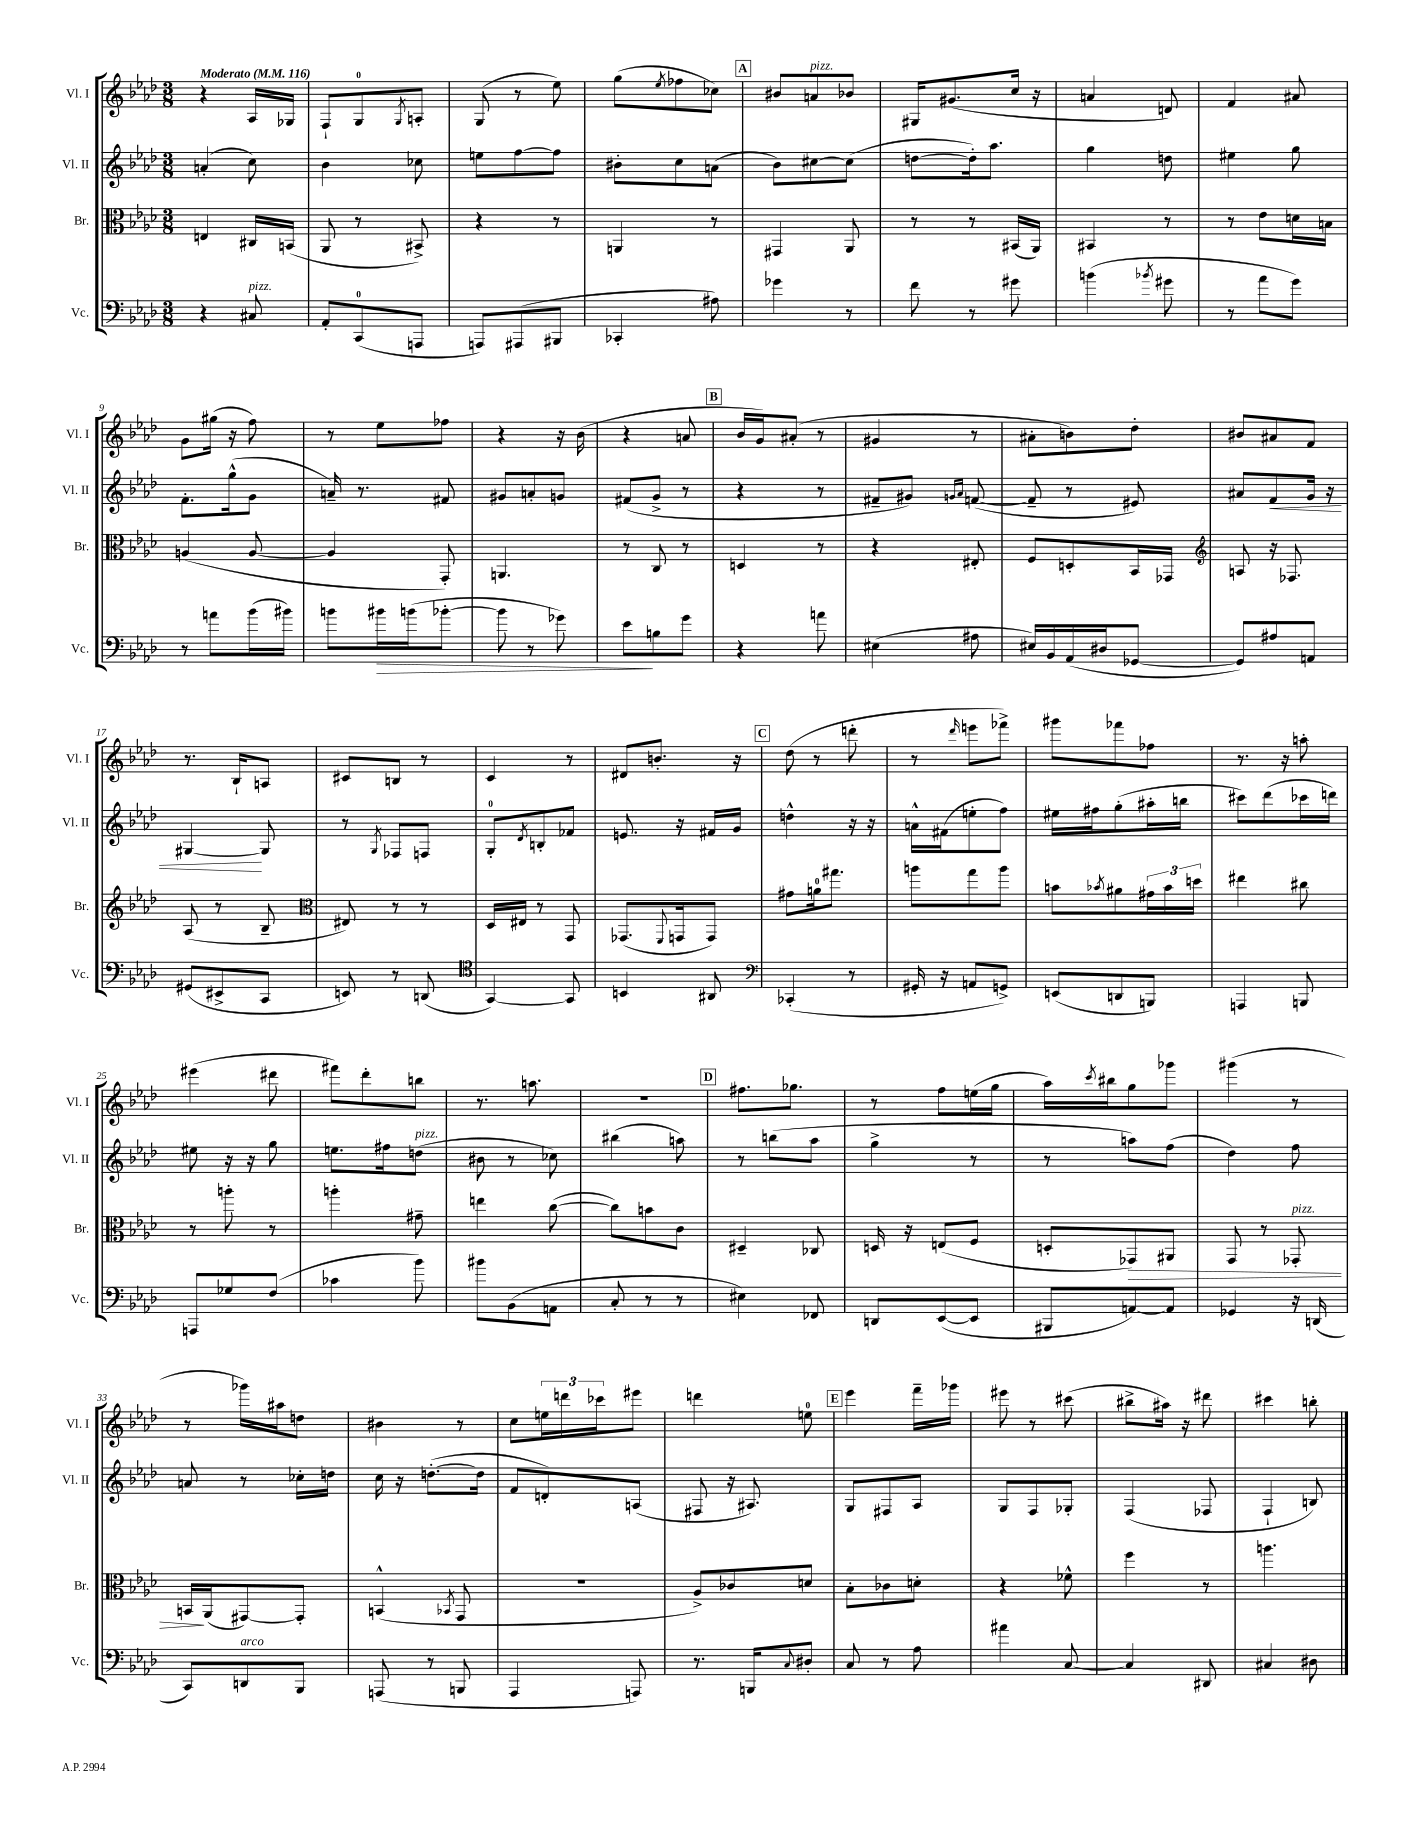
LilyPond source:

<<
\new StaffGroup <<
\new Staff = "s0" \with { instrumentName = "Vl. I" shortInstrumentName = "Vl. I" } {
    \clef treble \key aes \major \numericTimeSignature \time 3/8 \tempo "Moderato" 4 = 116
    r4 aes16 ges16 |
    f8-! g8-0 \acciaccatura { g8 } a8-. |
    g8( r8 ees''8) |
    g''8( \acciaccatura { ees''8 } fes''8 ces''8) |
    \mark \markup { \box "A" } bis'8 a'8^\markup { \italic "pizz." } bes'8 |
    gis16 gis'8.( c''16 r16 |
    a'4 d'8) |
    f'4 ais'8 |
    g'8 gis''16( r16 f''8) |
    r8 ees''8 fes''8 |
    r4 r16 bes'16( |
    r4 a'8 |
    \mark \markup { \box "B" } bes'16 g'16) ais'8-.( r8 |
    gis'4 r8 |
    ais'8-. b'8) des''8-. |
    bis'8 ais'8 f'8 |
    r8. bes16-! a8 |
    cis'8 b8 r8 |
    c'4 r8 |
    dis'8 b'8.-. r16 |
    \mark \markup { \box "C" } des''8( r8 d'''8-. |
    r8 \grace { des'''16 } e'''8 fes'''8->) |
    gis'''8 fes'''8 fes''8 |
    r8. r16 a''8-. |
    eis'''4( dis'''8 |
    fis'''8) des'''8-. b''8 |
    r8. a''8. |
    R4. |
    \mark \markup { \box "D" } fis''8. ges''8. |
    r8 f''8 e''16( g''16 |
    aes''16) \acciaccatura { c'''8 } bis''16 g''8 ges'''8 |
    gis'''4( r8 |
    r8 ges'''16) ais''16 d''8 |
    bis'4 r8 |
    c''8 \tuplet 3/2 { e''16 d'''16 ces'''16 } eis'''8 |
    d'''4 e''8-0 |
    \mark \markup { \box "E" } ees'''4 f'''16-- ges'''16 |
    eis'''8 r8 cis'''8( |
    bis''8-> ais''16) r16 dis'''8 |
    cis'''4 b''8-. \bar "|." |
}
\new Staff = "s1" \with { instrumentName = "Vl. II" shortInstrumentName = "Vl. II" } {
    \clef treble \key aes \major \numericTimeSignature \time 3/8
    a'4-.( c''8) |
    bes'4 ces''8 |
    e''8 f''8~ f''8 |
    bis'8-. c''8 a'8( |
    \mark \markup { \box "A" } bes'8) cis''8~ cis''8( |
    d''8~ d''16-.) aes''8. |
    g''4 d''8 |
    eis''4 g''8 |
    f'8.-. g''16-^( g'8 |
    a'16--) r8. fis'8 |
    gis'8 a'8-. g'8 |
    fis'8( g'8-> r8 |
    \mark \markup { \box "B" } r4 r8 |
    fis'8-- gis'8) \grace { g'16 aes'16 } f'8~( |
    f'8-- r8 eis'8) |
    ais'8 f'8\< g'16 r16 |
    gis4~\! gis8 |
    r8 \acciaccatura { g8 } fes8 f8 |
    g8-0-. \acciaccatura { des'8 } b8-. fes'8 |
    e'8. r16 fis'16 g'16 |
    \mark \markup { \box "C" } d''4-^ r16 r16 |
    a'16-^ fis'16( e''8-. f''8) |
    eis''16 fis''16 g''8-.( ais''16-. b''16 |
    cis'''8) des'''8( ces'''16 d'''16) |
    eis''8 r16 r16 g''8 |
    e''8. fis''16 d''8^\markup { \italic "pizz." }( |
    bis'8 r8 ces''8) |
    bis''4( a''8) |
    \mark \markup { \box "D" } r8 b''8( aes''8 |
    g''4-> r8 |
    r8 a''8) f''8( |
    des''4) f''8 |
    a'8 r8 ces''16-. d''16 |
    c''16 r16 d''8.~-.( d''16 |
    f'8 d'8-.) a8( |
    fis8 r16 ais8.) |
    \mark \markup { \box "E" } g8 fis8 aes8 |
    g8 f8 ges8-. |
    f4( fes8 |
    f4-! b8) \bar "|." |
}
\new Staff = "s2" \with { instrumentName = "Br." shortInstrumentName = "Br." } {
    \clef alto \key aes \major \numericTimeSignature \time 3/8
    e4 cis16 b,16( |
    aes,8 r8 bis,8->) |
    r4 r8 |
    a,4 r8 |
    \mark \markup { \box "A" } gis,4 aes,8 |
    r8 r8 bis,16( aes,16) |
    bis,4 r8 |
    r8 ees'8 d'16 b16 |
    a4( a8~ |
    a4 g,8-.) |
    a,4. |
    r8 c8 r8 |
    \mark \markup { \box "B" } d4 r8 |
    r4 eis8-. |
    f8 d8-. bes,16 ges,16 |
    \clef treble a8 r16 fes8. |
    aes8( r8 bes8-- |
    \clef alto eis8) r8 r8 |
    des16 eis16 r8 g,8 |
    ges,8.( \appoggiatura { f,8 } g,16 g,8) |
    \mark \markup { \box "C" } gis'8 a'16-0 gis''8. |
    a''8 g''8 a''8 |
    b'8 \acciaccatura { bes'8 } ais'8 \tuplet 3/2 { gis'16 bes'16 d''16 } |
    eis''4 cis''8 |
    r8 a''8-. r8 |
    a''4-. gis'8-- |
    e''4 c''8~( |
    c''8) b'8 c'8 |
    \mark \markup { \box "D" } dis4-- ces8 |
    d16 r16 e8( f8 |
    d8-. ges,8\>) ais,8 |
    g,8 r8 ges,8-.^\markup { \italic "pizz." } |
    b,16\! aes,16( gis,8~) gis,8-. |
    b,4-^( \acciaccatura { bes,8 } g,8 |
    R4. |
    aes8->) ces'8 d'8 |
    \mark \markup { \box "E" } bes8-. ces'8 d'8-. |
    r4 fes'8-^ |
    f''4 r8 |
    a''4. \bar "|." |
}
\new Staff = "s3" \with { instrumentName = "Vc." shortInstrumentName = "Vc." } {
    \clef bass \key aes \major \numericTimeSignature \time 3/8
    r4 cis8^\markup { \italic "pizz." } |
    aes,8-. c,8-0( a,,8 |
    a,,8) ais,,8( bis,,8 |
    ces,4-. ais8) |
    \mark \markup { \box "A" } ges'4 r8 |
    f'8 r8 gis'8 |
    b'4( \acciaccatura { bes'8 } gis'8 |
    r8 aes'8 g'8) |
    r8 a'8 bes'16( bis'16) |
    b'8 bis'16\> b'16( bes'8~-. |
    bes'8 r8 ges'8) |
    ees'8\! b8 g'8 |
    \mark \markup { \box "B" } r4 a'8 |
    eis4( ais8 |
    eis16) bes,16 aes,16( dis16 ges,8~ |
    ges,8) ais8 a,8 |
    gis,8( eis,8-> c,8 |
    e,8) r8 d,8( |
    \clef tenor g,4~) g,8 |
    b,4 ais,8 |
    \mark \markup { \box "C" } \clef bass ces,4-.( r8 |
    gis,16-. r16 a,8 g,8->) |
    e,8( d,8 b,,8) |
    a,,4 b,,8 |
    a,,8 ges8 f8( |
    ces'4 bes'8) |
    bis'8 bes,8( a,8 |
    c8-. r8 r8 |
    \mark \markup { \box "D" } eis4) fes,8 |
    d,8 ees,8~( ees,8 |
    bis,,8 a,8~) a,8 |
    ges,4 r16 d,16( |
    c,8) d,8^\markup { \italic "arco" } bes,,8 |
    a,,8( r8 b,,8 |
    aes,,4 a,,8) |
    r8. b,,16 \appoggiatura { c8 } dis8-. |
    \mark \markup { \box "E" } c8 r8 aes8 |
    ais'4 c8~ |
    c4 dis,8 |
    cis4 dis8 \bar "|." |
}
>>
>>
